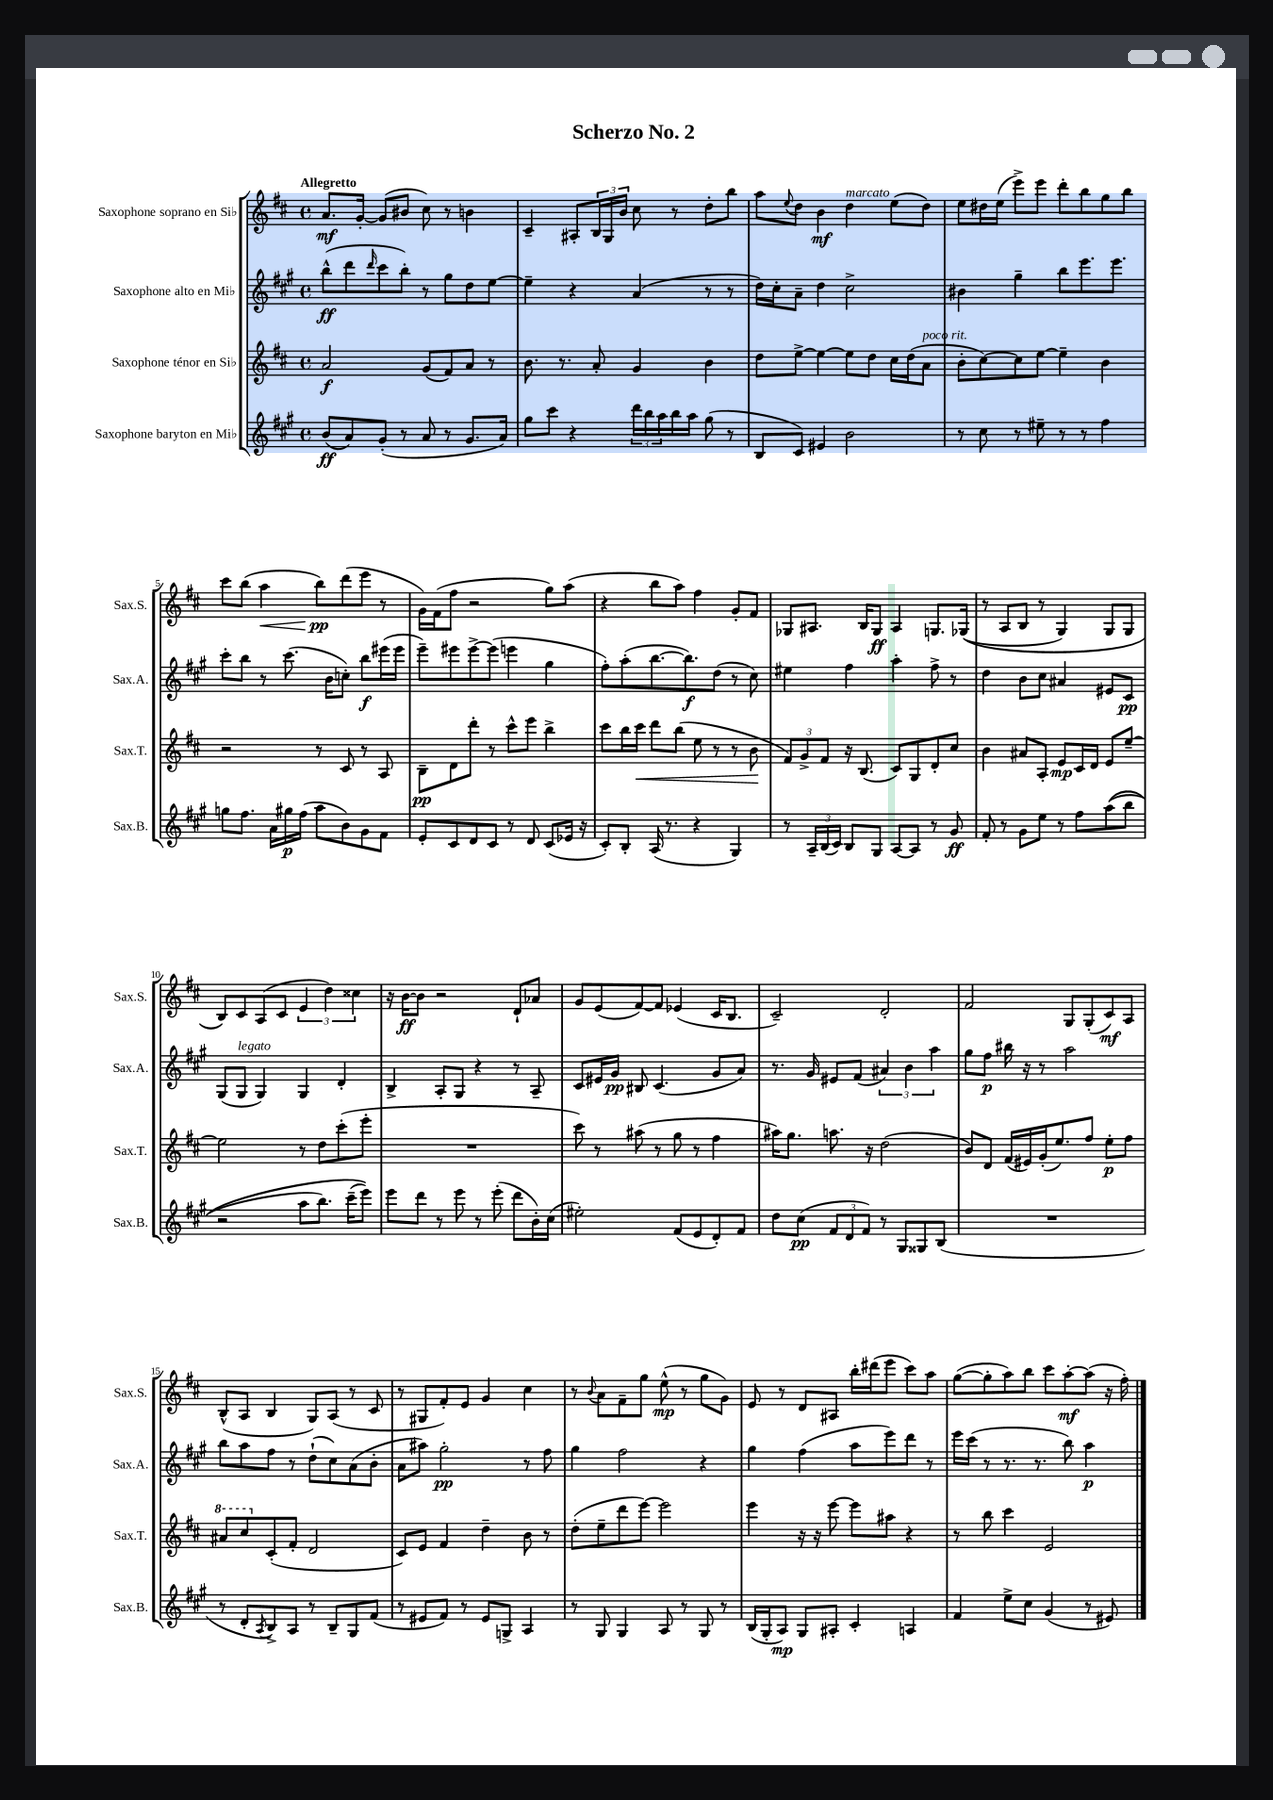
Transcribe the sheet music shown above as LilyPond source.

\header { title = "Scherzo No. 2" }
<<
\new StaffGroup <<
\new Staff = "s0" \with { instrumentName = "Saxophone soprano en Sib" shortInstrumentName = "Sax.S." } {
    \clef treble \key d \major \defaultTimeSignature \time 4/4 \tempo "Allegretto"
    a'8.\mf g'16~-. g'8( bis'8 cis''8) r8 b'4 |
    cis'4-- ais8-. \tuplet 3/2 { b16 g16 b'16 } cis''8 r8 d''8-. b''8 |
    a''8 \appoggiatura { e''8 } d''8 b'4\mf d''4^\markup { \italic "marcato" } e''8( d''8) |
    e''8 dis''16 e''16( e'''8->) e'''8 d'''8-. b''8 g''8 b''8 |
    cis'''8 b''8( a''4\< b''8\pp\!) d'''8( e'''8 r8 |
    g'16) fis'16( fis''8 r2 g''8) a''8( |
    r4 b''8 a''8) fis''4 g'8-. fis'8 |
    ges8 ais8. b16 ges8\ff ais4 g8. ges16(\( |
    r8 a8 b8 r8 g4) g8 g8 |
    b8\) cis'8 a8( cis'8 \tuplet 3/2 { e'4 d''4) cisis''4 } |
    r16 b'16~\ff b'8 r2 d'8-! aes'8 |
    g'8 e'8( fis'8~) fis'8 ees'4( cis'16 b8. |
    cis'2--) d'2-. |
    fis'2 g8 g8-.( cis'8\mf) a8 |
    b8-^( a8 b4 g8) a8( r8 cis'8 |
    r8 gis8 fis'8-.) e'8 g'4 cis''4 |
    r8 \appoggiatura { b'8 } a'8 fis'8-- g''8 e''8-^\mp( r8 g''8 g'8) |
    e'8 r8 d'8 ais8 b''16-. dis'''16( e'''8 cis'''8) a''8 |
    g''8~( g''8-. a''8) b''8 cis'''8 a''8~-.\mf a''8( r16 fis''16-.) \bar "|." |
}
\new Staff = "s1" \with { instrumentName = "Saxophone alto en Mib" shortInstrumentName = "Sax.A." } {
    \clef treble \key a \major \defaultTimeSignature \time 4/4
    b''8-^\ff( d'''8 \grace { d'''16 } cis'''8 b''8-.) r8 gis''8 d''8 e''8~ |
    e''4-- r4 a'4( r8 r8 |
    d''16) cis''16-. a'8-- d''4 cis''2-> |
    bis'4 gis''4-- b''8 e'''8. e'''8. |
    cis'''8-. b''8 r8 cis'''8.( b'16 c''8-.) b''8\f eis'''16( eis'''16 |
    e'''8--) eis'''8 eis'''8~-> eis'''8( e'''4 gis''4 |
    fis''8-.) a''8-.( b''8.~ b''8.\f) d''8( r8 cis''8) |
    eis''4 fis''4 a''4-. fis''8-> r8 |
    d''4 b'8 cis''8 ais'4 eis'8 cis'8\pp |
    gis8( gis8^\markup { \italic "legato" } gis4) gis4 d'4-. |
    b4-> a8-. gis8 r4 r8 a8-- |
    cis'8 eis'16 gis'16\pp bis8 cis'4.( gis'8 a'8) |
    r8. gis'16 eis'8 fis'8( \tuplet 3/2 { ais'4) b'4 a''4 } |
    gis''8 fis''8\p bis''16 r16 r8 a''2 |
    b''8 a''8 fis''8 r8 d''8-!( cis''8) a'8( b'8-. |
    a'8 ais''8) gis''2-.\pp r8 fis''8 |
    gis''4 fis''2 r4 |
    gis''4 fis''4( a''8 e'''8) d'''8 r8 |
    e'''16 cis'''16( r8 r8. r8. b''8) a''4\p \bar "|." |
}
\new Staff = "s2" \with { instrumentName = "Saxophone ténor en Sib" shortInstrumentName = "Sax.T." } {
    \clef treble \key d \major \defaultTimeSignature \time 4/4
    a'2\f g'8( fis'8) a'8 r8 |
    b'8. r8. a'8-. g'4 b'4 |
    d''8 e''8~-> e''4~ e''8 d''8 cis''16 d''16( a'8^\markup { \italic "poco rit." } |
    b'8-. cis''8~) cis''8 e''8~ e''4-- b'4 |
    r2 r8 cis'8 r8 a8 |
    b8--\pp d'8 d'''8-. r8 cis'''8-^ e'''8 b''4-> |
    cis'''8 b''16 cis'''16\< d'''8 b''8( e''8 r8 r8 b'8\! |
    \tuplet 3/2 { fis'8) g'8-> fis'8 } r16 b8.( cis'8) g8 d'8-. cis''8 |
    b'4 ais'8 a8-. e'8\mp cis'16 d'16 e'8 e''8~-- |
    e''2 r8 d''8 cis'''8-.( e'''8-. |
    R1 |
    cis'''8) r8 ais''8( r8 g''8 r8 fis''4 |
    ais''16) g''8. a''8. r16 d''2( |
    b'8) d'8 fis'16( eis'16) g'16-.( e''8.) fis''8 e''8-.\p fis''8 |
    \ottava #1 ais''8 cis'''8 \ottava #0 cis'8-.( fis'8-. d'2 |
    cis'8) e'8 fis'4 d''4-- b'8 r8 |
    d''8-.( e''8-- d'''8 e'''8~) e'''2 |
    e'''4 r16 r16 e'''8~ e'''8 ais''8 r4 |
    r8 b''8 cis'''4 e'2 \bar "|." |
}
\new Staff = "s3" \with { instrumentName = "Saxophone baryton en Mib" shortInstrumentName = "Sax.B." } {
    \clef treble \key a \major \defaultTimeSignature \time 4/4
    b'8\ff( a'8) gis'8-.( r8 a'8 r8 gis'8. a'16) |
    gis''8 cis'''8 r4 \tuplet 3/2 { d'''16 b''16 a''16 } b''16 a''16 gis''8( r8 |
    b8 cis'8) eis'4 b'2 |
    r8 cis''8 r8 eis''8-- r8 r8 fis''4 |
    g''8 fis''8. a'16 gis''16\p fis''16( a''8 b'8) gis'8 fis'8 |
    e'8-. cis'8 d'8 cis'8 r8 d'8 cis'8( ees'16 r16 |
    cis'8-.) b8-. a16( r8. r4 gis4) |
    r8 \tuplet 3/2 { a16-- b16( cis'16) } b8 gis8 a8~ a8 r8 gis'8\ff |
    fis'8-. r8 gis'8 e''8 r8 fis''8 a''8(\( b''8 |
    r2 a''8 b''8.) cis'''16--( e'''8)\) |
    e'''8 d'''8 r8 e'''8 r8 e'''8-.( d'''8 b'16-.) cis''16( |
    eis''2-.) fis'8( e'8 d'8-.) fis'8 |
    d''8 cis''8\pp( \tuplet 3/2 { fis'8 d'8 fis'8) } r8 gis8 gisis8 b8( |
    R1 |
    r8 d'8-. \acciaccatura { a8 } b8->) a8 r8 b8-- gis8 fis'8( |
    r8 eis'8 fis'8) r8 eis'8 g8-> a4 |
    r8 gis8 gis4 a8 r8 gis8 r8 |
    b16( gis16-. a8\mp) gis8 ais8-. cis'4-. a4 |
    fis'4 e''8-> cis''8 gis'4( r8 eis'8) \bar "|." |
}
>>
>>
